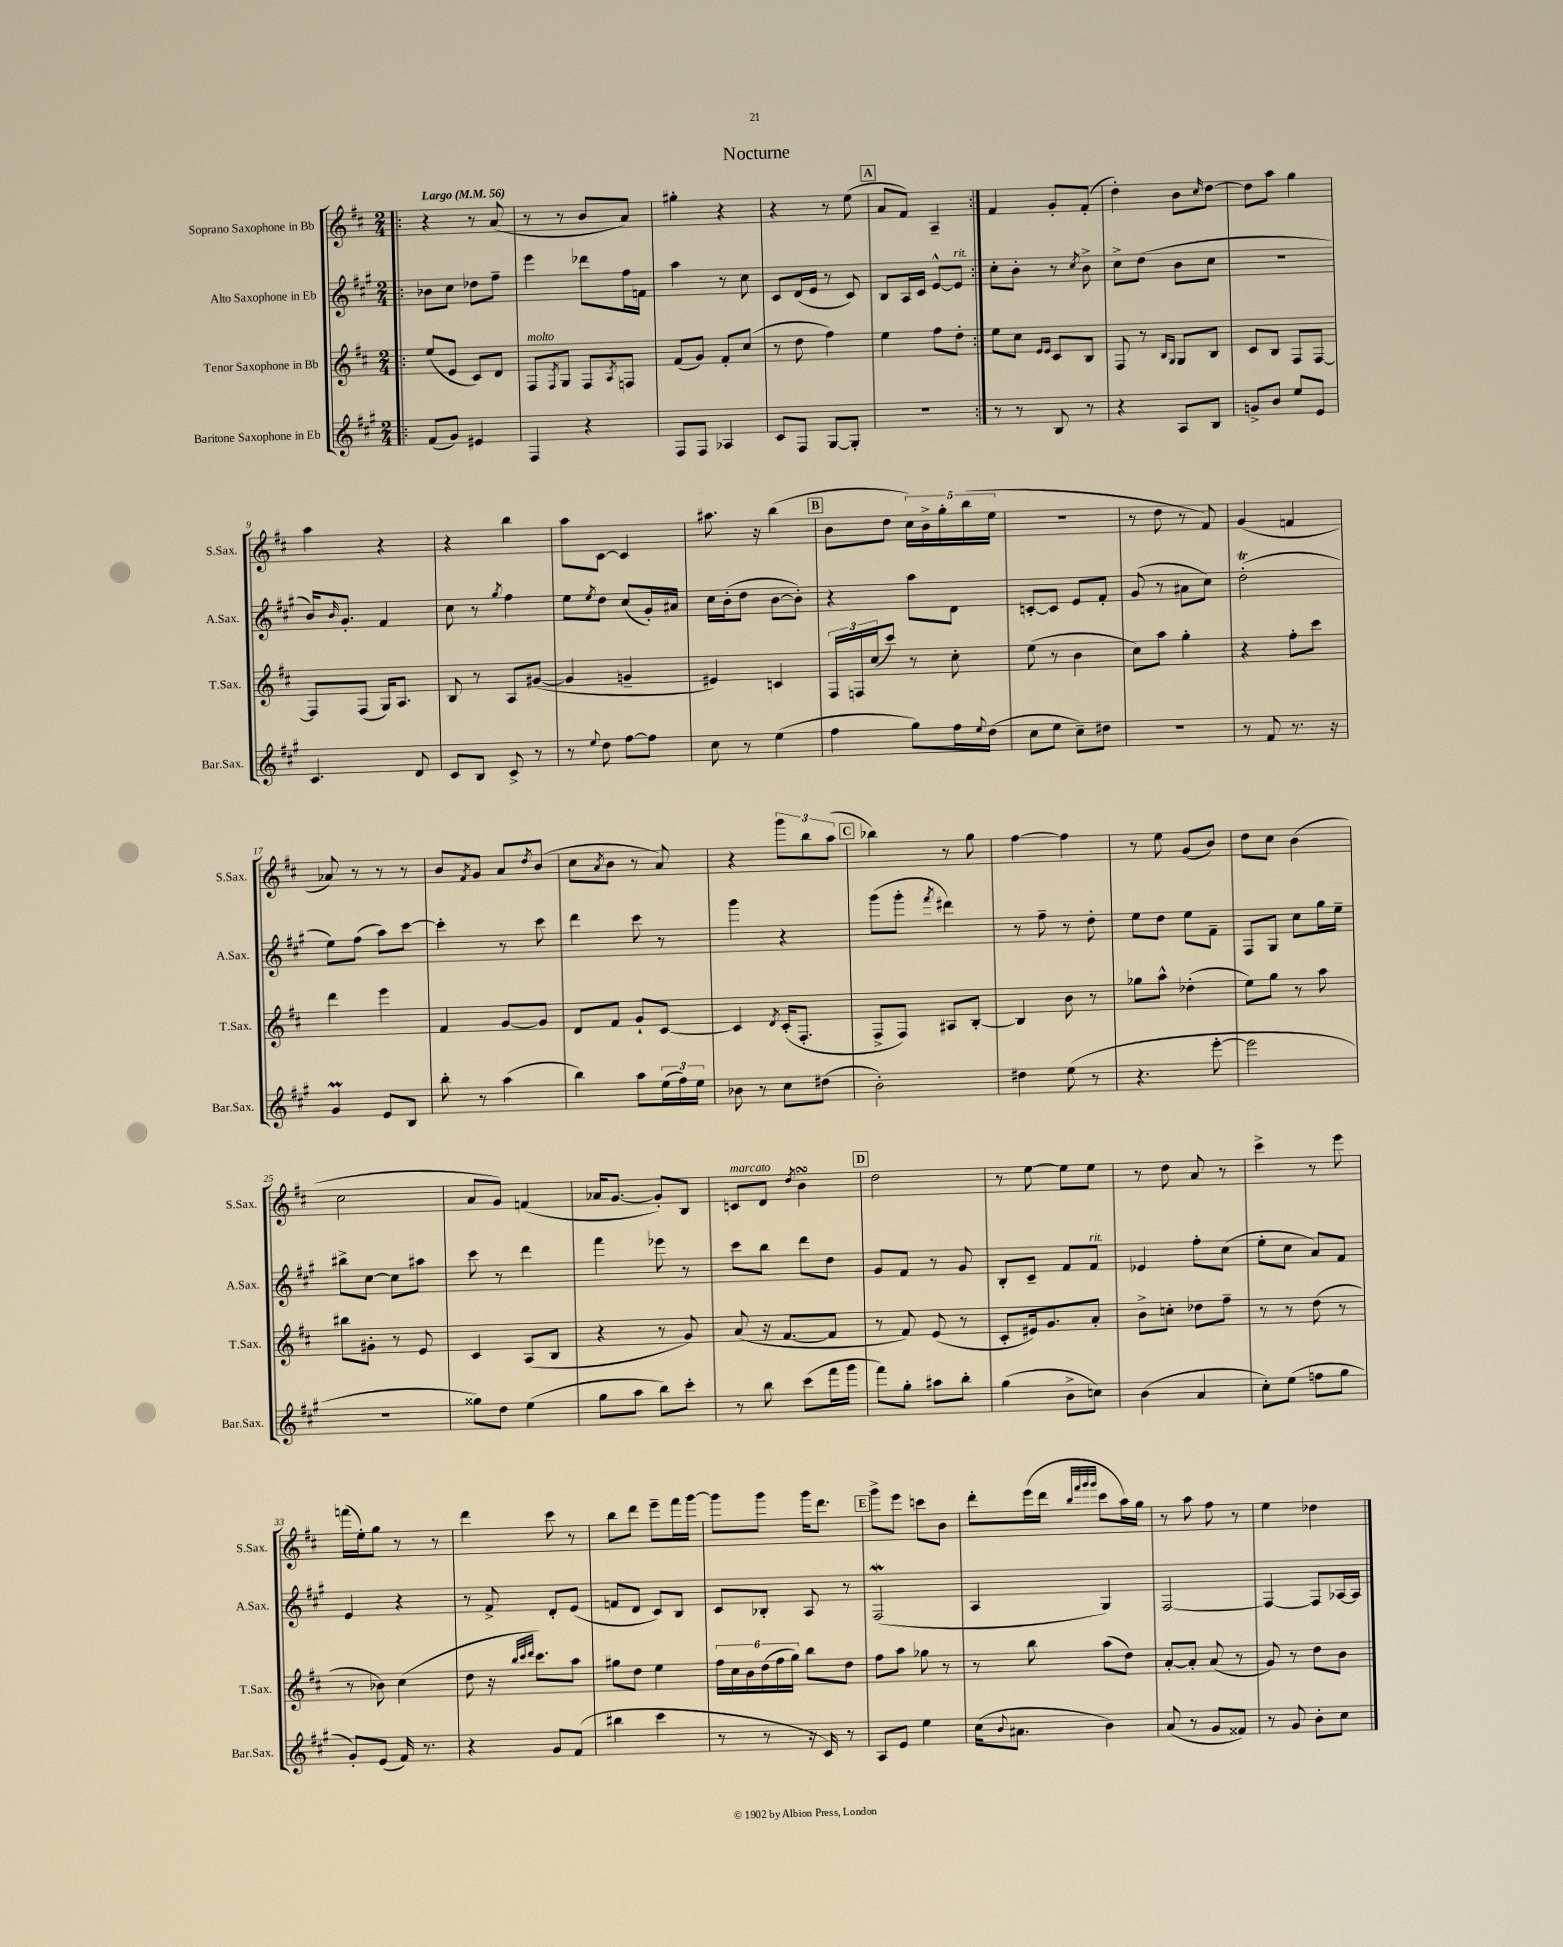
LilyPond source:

\header { title = "Nocturne" }
<<
\new StaffGroup <<
\new Staff = "s0" \with { instrumentName = "Soprano Saxophone in Bb" shortInstrumentName = "S.Sax." } {
    \clef treble \key d \major \numericTimeSignature \time 2/4 \tempo "Largo" 4 = 56
    \repeat volta 2 { \bar ".|:" r4 r8 a'8( |
    r8 r8 b'8 a'8) |
    gis''4-. r4 |
    r4 r8 e''8( |
    \mark \markup { \box "A" } a'8 fis'8) a4-- | }
    fis'4 g'8-. fis'8-.( |
    d''4-.) b'8 \grace { cis''16 } d''8~ |
    d''8 a''8 g''4 |
    a''4 r4 |
    r4 b''4 |
    a''8 cis'8~ cis'4 |
    ais''8. r16 b''4( |
    \mark \markup { \box "B" } b'8 d''8 \tuplet 5/4 { cis''16) b'16-> g''16-. b''16( e''16 } |
    R2 |
    r8 d''8 r8 fis'8) |
    g'4( f'4 |
    aes'8) r8 r8 r8 |
    b'8 \acciaccatura { fis'8 } g'8 a'8 \acciaccatura { d''8 } b'8( |
    cis''8 \acciaccatura { a'8 } b'8 r8 a'8) |
    r4 \tuplet 3/2 { g'''8 b''8 a''8( } |
    \mark \markup { \box "C" } bes''4) r8 g''8 |
    fis''4~ fis''4 |
    r8 e''8 g'8( b'8) |
    d''8 cis''8 b'4( |
    cis''2 |
    a'8 g'8) f'4( |
    aes'16 g'8.~ g'8-.) b8 |
    c'8^\markup { \italic "marcato" } d'8 \acciaccatura { d''8 } b'4\turn |
    \mark \markup { \box "D" } d''2 |
    r8 e''8~ e''8 e''8 |
    r8 d''8 a'8 r8 |
    cis'''4-> r8 e'''8 |
    f'''16( e''16-.) g''8 r8 r8 |
    d'''4 cis'''8 r8 |
    b''8 d'''8 e'''8-- fis'''16 g'''16~ |
    g'''8 g'''8 g'''16 d'''8. |
    \mark \markup { \box "E" } g'''8-> e'''8 c'''8 b'8 |
    d'''8-. e'''16( d'''16 \grace { b''32 fis'''32 g'''32 g'''32 } cis'''8 a''16) g''16 |
    r8 a''8 fis''8 r8 |
    e''4 des''4 \bar "|." |
}
\new Staff = "s1" \with { instrumentName = "Alto Saxophone in Eb" shortInstrumentName = "A.Sax." } {
    \clef treble \key a \major \numericTimeSignature \time 2/4
    \repeat volta 2 { \bar ".|:" bes'8 cis''8 des''8 fis''8-- |
    e'''4 des'''8 fis''16 f'16 |
    a''4 r8 cis''8 |
    cis'8 d'16( e'16 r8 cis'8) |
    \mark \markup { \box "A" } b8 a16 cis'16 e'8~-^ e'8^\markup { \italic "rit." } | }
    cis''8-. b'8-. r8 \acciaccatura { cis''8 } b'8-> |
    cis''8-> d''8( b'8 cis''8 |
    R2 |
    b'16) \grace { b'16 } gis'8.-. fis'4 |
    cis''8 r8 \acciaccatura { gis''8 } fis''4 |
    e''8 \acciaccatura { e''8 } d''8 cis''8( gis'16-.) ais'16 |
    cis''16 b'16-.( d''8 b'8~ b'8-.) |
    \mark \markup { \box "B" } r4 a''8 d'8 |
    c'8~-. c'8 e'8 fis'8-. |
    gis'8( r8 ais'8 cis''8) |
    d''2-.\trill( |
    e''8) fis''8( a''8) cis'''8~ |
    cis'''4-. r8 cis'''8 |
    d'''4 cis'''8 r8 |
    gis'''4 r4 |
    \mark \markup { \box "C" } gis'''8( gis'''8-. \acciaccatura { fis'''8 } dis'''4) |
    r8 fis''8-- r8 d''8-. |
    e''8 d''8 e''8 fis'8-- |
    fis8 gis8 cis''8 gis''16 e''16-- |
    bis''8-> cis''8~ cis''8 ais''8 |
    cis'''8 r8 d'''4 |
    fis'''4 ees'''8 r8 |
    cis'''8 b''8 d'''8 d''8 |
    \mark \markup { \box "D" } gis'8 fis'8 r8 gis'8 |
    b8-. cis'8-- fis'8 fis'8^\markup { \italic "rit." } |
    ees'4 fis''8-. cis''8( |
    e''8-. cis''8 a'8) fis'8 |
    e'4 r4 |
    r8 fis'8-> d'8-. e'8( |
    f'8 d'8 cis'8) b8 |
    cis'8 bes8-. a8 r8 |
    \mark \markup { \box "E" } fis2\mordent( |
    a4 gis4) |
    fis2~ |
    fis4~ fis8 aes16~ aes16 \bar "|." |
}
\new Staff = "s2" \with { instrumentName = "Tenor Saxophone in Bb" shortInstrumentName = "T.Sax." } {
    \clef treble \key d \major \numericTimeSignature \time 2/4
    \repeat volta 2 { \bar ".|:" e''8( e'8 cis'8) d'8 |
    fis8^\markup { \italic "molto" } \acciaccatura { fis8 } g8 fis8 \acciaccatura { a8 } f8 |
    fis'8( g'8) fis'8-. cis''8( |
    r8 d''8 fis''4) |
    \mark \markup { \box "A" } e''4 fis''8 d''8-. | }
    e''8 cis''8 \grace { e'16 e'16 } cis'8 b8 |
    fis8 r8 \grace { b16 g16 } g8 b8 |
    cis'8 b8 fis8 fis8~ |
    fis8 fis8( g16) a8. |
    b8 r8 a8 gis'8~( |
    gis'4 g'4-- |
    eis'4) c'4 |
    \mark \markup { \box "B" } \tuplet 3/2 { fis16 f16 cis''16( } cis'''8) r8 cis''8-. |
    e''8( r8 b'4 |
    cis''8) a''8 g''4-. |
    r4 fis''8-. cis'''8 |
    d'''4 e'''4 |
    fis'4 g'8~ g'8 |
    d'8 fis'8 g'8-! cis'8~ |
    cis'4 \acciaccatura { d'8 } cis'16-.( fis8.-. |
    \mark \markup { \box "C" } fis8-> fis8) ais8 b8~-. |
    b4 b'8 r8 |
    ges''8 a''8-^ des''4-.( |
    e''8) g''8 r8 a''8 |
    bis''8 gis'8-. r8 e'8 |
    cis'4 a8( b8 |
    r4 r8 g'8) |
    a'8( r16 fis'8.~ fis'8 |
    \mark \markup { \box "D" } r8 fis'8) e'8( r8 |
    cis'8-. eis'16) g'8. a'8-. |
    b'8-> c''8-. des''8 fis''8-- |
    r8 r8 d''8( r8 |
    r8 bes'8) cis''4( |
    d''8 r16 \grace { b''32 cis'''32 d'''32 } cis'''8.) a''8 |
    gis''8 d''8 e''4 |
    \tuplet 6/4 { fis''16 cis''16 b'16 d''16( fis''16 g''16) } b''8 d''8 |
    \mark \markup { \box "E" } fis''8 a''8 ges''8 r8 |
    r8 b''8 a''8( d''8) |
    a'8~-. a'8-. a'8( r8 |
    g'8) r8 d''8 b'8 \bar "|." |
}
\new Staff = "s3" \with { instrumentName = "Baritone Saxophone in Eb" shortInstrumentName = "Bar.Sax." } {
    \clef treble \key a \major \numericTimeSignature \time 2/4
    \repeat volta 2 { \bar ".|:" fis'8( gis'8) eis'4 |
    fis4 r4 |
    fis8 fis8 aes4 |
    cis'8 fis8 gis8~ gis8-. |
    \mark \markup { \box "A" } r2 | }
    r8 r8 b8 r8 |
    r4 a8 b8 |
    g'8-> b'8 e''8 e'8 |
    cis'4. d'8 |
    cis'8 b8 cis'8-> r8 |
    r8 \appoggiatura { e''8 } d''8 fis''8~ fis''8 |
    cis''8 r8 e''4( |
    \mark \markup { \box "B" } fis''4 gis''8) fis''16 \appoggiatura { e''8 } d''16( |
    cis''8 e''8 cis''8--) dis''8 |
    r2 |
    r8 fis'8 r8. r16 |
    gis'4\prall e'8 b8 |
    b''8-. r8 a''4( |
    b''4) a''8 \tuplet 3/2 { e''16( fis''16) e''16 } |
    bes'8 r8 cis''8 dis''8( |
    \mark \markup { \box "C" } b'2-.) |
    dis''4 e''8( r8 |
    r4. e'''8~-. |
    e'''2 |
    r2 |
    gisis''8) d''8 e''4( |
    gis''8 a''8 b''8) cis'''8-. |
    r8 b''8 cis'''8( fis'''16 gis'''16 |
    \mark \markup { \box "D" } fis'''8) gis''8-. ais''8 b''8-. |
    gis''4( b'8-> c''8) |
    b'4( a'4 |
    cis''8-.) e''8( f''8 gis''8 |
    gis'8-.) e'8( fis'16) r8. |
    r4 gis'8 fis'8( |
    bis''4 cis'''4 |
    r8 r8 r16 cis'16) r8 |
    \mark \markup { \box "E" } a8 e'8 e''4 |
    cis''16( \appoggiatura { b'8 } ais'8. b'4) |
    a'8( r8 gis'8 fisis'8) |
    r8 gis'8 b'8-. cis''8 \bar "|." |
}
>>
>>
